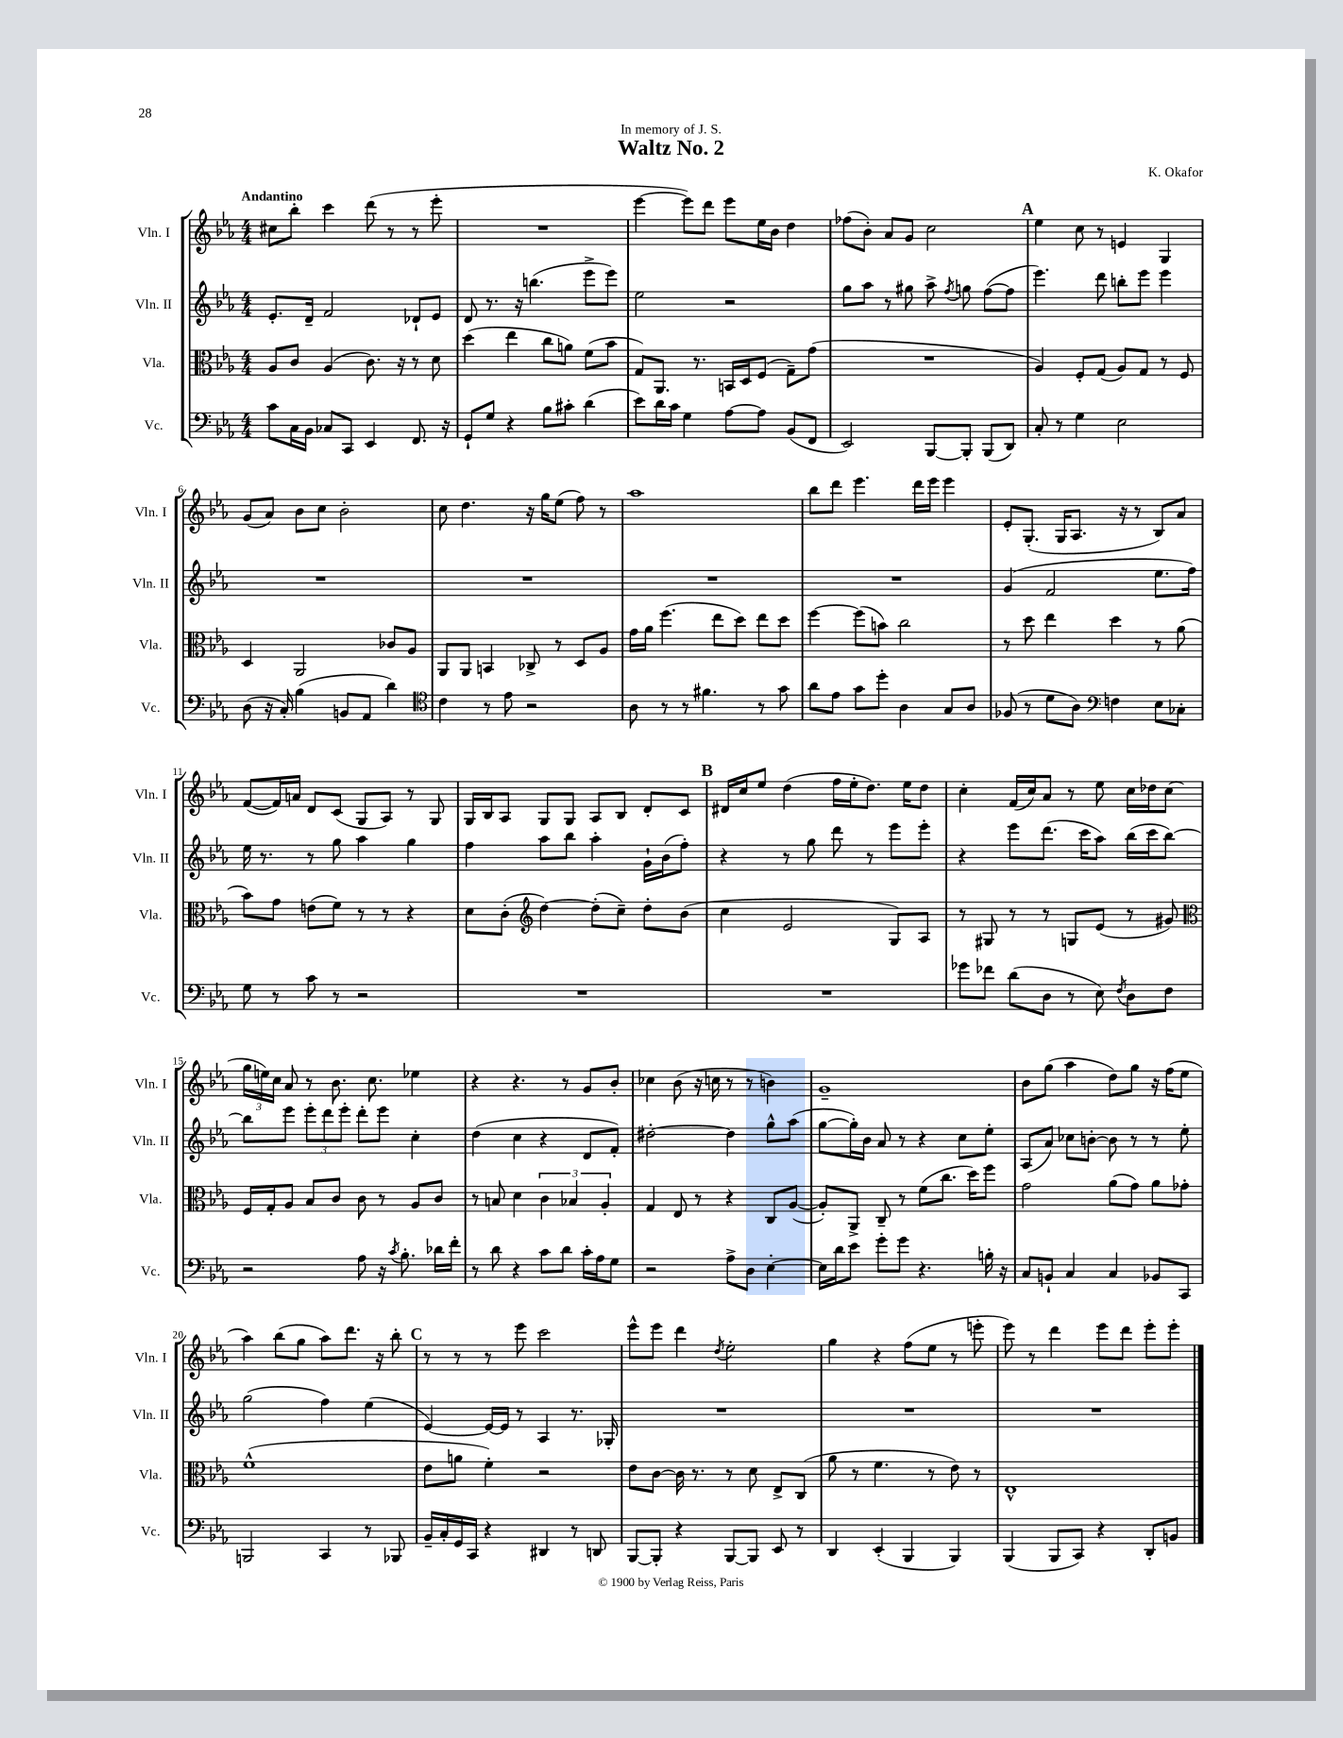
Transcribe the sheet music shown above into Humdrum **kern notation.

**kern	**kern	**kern	**kern
*staff4	*staff3	*staff2	*staff1
*clefF4	*clefC3	*clefG2	*clefG2
*k[b-e-a-]	*k[b-e-a-]	*k[b-e-a-]	*k[b-e-a-]
*M4/4	*M4/4	*M4/4	*M4/4
8c\L	8A-/L	8.e-'/L	8cc#\L
16C\L	8c/J	.	8bb-'\J
16BB-\JJ	.	16d~/Jk	.
8C-/L	(4A-/	2f/	4ccc\
8CC/J	.	.	.
4EE-/	8.c\)	.	(8ddd\
.	.	.	8r
.	16r	.	.
8.FF/	8r	8d-`/L	8r
.	8d\	8e-/J	8eee-'\
16r	.	.	.
=	=	=	=
8GG`/L	(4dd\	8d/	1r
8G/J	.	8.r	.
4r	4ee-\	.	.
.	.	16r	.
.	.	(4.bb\	.
8B-\L	8cc\L	.	.
8c#'\J	8a\J)	.	.
(4d\	(8f\L	8eee-^\L	.
.	8b-\J	8eee-\J)	.
=	=	=	=
8e-\L)	8G/L)	2ee-\	[4eee-\
16d\L	8.AA-/J	.	.
16c\JJ	.	.	.
4G\	.	.	8eee-\]L)
.	8.r	.	.
.	.	.	8ddd\J
[8A-\L	16BB/LL	2r	8eee-\L
.	16D/J	.	.
8A-\]J	(8F/J	.	16ee-\L
.	.	.	16b-\JJ
(8BB-/L	8G~\L)	.	4dd\
8FF/J	(8g\J	.	.
=	=	=	=
2EE-/)	1r	8gg\L	(8ff-\L
.	.	8aa-\J	8b-'\J)
.	.	8r	8a-/L
.	.	8gg#\	8g/J
[8BBB-/L	.	8aa-^\	2cc\
.	.	8qff/	.
8BBB-'/]J	.	8gg\	.
(8BBB-/L	.	([8ff\L	.
8DD/J)	.	8ff\]J	.
=	=	=	=
8C'/	4A-/)	4.eee-\)	4ee-\
8r	.	.	.
4G\	8F'/L	.	8cc\
.	(8G/J	8ddd\	8r
2E-\	8A-/L)	8bb'\L	4e/
.	8G/J	8eee-\J	.
.	8r	4eee-\	4G/
.	8F/	.	.
=	=	=	=
(8D\	4D/	1r	(8g/L
16r	.	.	8a-/J)
16C'/)	.	.	.
(4B-\	2AA-/	.	8b-\L
.	.	.	8cc\J
8BB/L	.	.	2b-'\
8AA-/J	.	.	.
4d\)	8c-/L	.	.
.	8A-/J	.	.
=	=	=	=
*clefC4	*	*	*
4c\	8AA-/L	1r	8cc\
.	8AA-/J	.	4.dd\
8r	4BB/	.	.
8e-\	.	.	.
2r	8C-^/	.	16r
.	.	.	16gg\LK
.	8r	.	(8ee-\J
.	8D/L	.	8ff\)
.	8A-/J	.	8r
=	=	=	=
8A-\	16g\LL	1r	1aa-
.	16a-\JJ	.	.
8r	(4.ff\	.	.
8r	.	.	.
4.f#\	.	.	.
.	8ee-\L	.	.
.	8dd\J)	.	.
8r	8ee-\L	.	.
8g\	8dd\J	.	.
=	=	=	=
8a-\L	[4ff\	1r	8bb-\L
8e-\J	.	.	8ddd\J
8g\L	(8ff\]L	.	4.eee-\
8dd'\J	8b\J)	.	.
4A-\	2cc\	.	.
.	.	.	16ddd\LL
.	.	.	16eee-\JJ
8G/L	.	.	4eee-\
8A-/J	.	.	.
=	=	=	=
(8F-/	8r	(4g/	8e-'/L
8r	8dd\	.	(8.G'/J
8d\L	4ee-\	2f/	.
.	.	.	16G/LK
8A-\J)	.	.	8.A-/J
*clefF4	*	*	*
4F\	4dd\	.	.
.	.	.	16r
.	.	.	8r
8E-\L	8r	8.ee-\L	8B-/L)
8C-'\J	(8a-\	.	8a-/J
.	.	16ff\Jk)	.
=	=	=	=
8G\	8b-\L)	16ee-\	([8f/L
.	.	8.r	.
8r	8g\J	.	16f/]L)
.	.	.	16a/JJ
8c\	(8e\L	8r	8d/L
8r	8f\J)	8gg\	(8c/J
2r	8r	4aa-\	8G/L
.	8r	.	8A-/J)
.	4r	4gg\	8r
.	.	.	8G/
=	=	=	=
1r	8d\L	4ff\	16G/LL
.	.	.	16B-/J
.	(8c'\J	.	8A-/J
*	*clefG2	*	*
.	[4dd\)	8aa-\L	8G/L
.	.	8bb-\J	8G/J
.	(8dd'\]L	4aa-'\	8A-/L
.	8cc~\J)	.	8B-/J
.	8dd'\L	16g`\LL	8d'/L
.	.	(16b-\J	.
.	(8b-\J	8ff'\J)	8c/J
=	=	=	=
1r	4cc\	4r	16d#/LL
.	.	.	16cc/J
.	.	.	8ee-/J
.	2e-/	8r	(4dd\
.	.	8gg\	.
.	.	8ddd\	16ff\LL
.	.	.	16ee-'\J
.	.	8r	8.dd\J)
.	8G/L)	8eee-\L	.
.	.	.	16ee-\LK
.	8A-/J	8eee-'\J	8dd\J
=	=	=	=
8g-\L	8r	4r	4cc'\
8f-\J	8G#/	.	.
(8d\L	8r	8eee-\L	(16f/LL
.	.	.	16cc/J)
8D\J	8r	(8.ddd\J	8a-/J
8r	8G/L	.	8r
.	.	16ccc\LK	.
8E-\)	(8e-/J	8aa-\J)	8ee-\
8qF/	.	.	.
8D\L	8r	(16bb-\LL	16cc\LL
.	.	16ccc\J	16dd-\J
8F\J	8g#/)	[8bb-\J)	(8cc\J
=	=	=	=
*	*clefC3	*	*
2r	16F/LL	8bb-\]L	24gg\LL
.	.	.	24ee\)
.	16G'/J	.	.
.	.	.	24cc\JJ
.	8A-/J	8eee-\J	8a-/
.	8B-/L	12eee-'\L	8r
.	.	12ddd\	.
.	8c/J	.	8.b-\
.	.	12eee-'\J	.
8A-\	8c\	8ddd'\L	.
.	.	.	8.cc\
16r	8r	8eee-\J	.
8qc/	.	.	.
8.B-'\	.	.	.
.	8A-/L	4cc'\	4ee-\
16d-\LL	8c/J	.	.
16f'\JJ	.	.	.
=	=	=	=
8r	8r	(4dd\	4r
8d\	8B/	.	.
4r	4d\	4cc\	4.r
8c\L	6c\	4r	.
8d\J	.	.	8r
.	6B-/	.	.
16c'\LL	.	8d/L	8g/L
16A-\J	.	.	.
.	6A-'/	.	.
8G\J	.	8f'/J)	8b-'/J
=	=	=	=
2r	4G/	[2dd#'\	4cc-\
.	8E-/	.	(8b-\
.	8r	.	16r
.	.	.	16cc\
8A-^\L	4r	4dd#\]	8r
8D\J	.	.	8r
[4E-'\	8C/L	8gg^^\L	4b\)
.	([8A-/J	(8aa-\J	.
=	=	=	=
16E-\]LL	8A-'/]L)	[8gg\L	1g~
16d\J	.	.	.
8e-\J	8AA-^/J	16gg'\]L)	.
.	.	16b-\JJ	.
8g'\L	8C~/	8a-/	.
8g\J	8r	8r	.
4.r	(8f\L	4r	.
.	8.cc\J	.	.
.	.	8cc\L	.
.	16dd\LK)	.	.
16B'\	8ff\J	8ee-'\J	.
16r	.	.	.
=	=	=	=
8C/L	2g\	(8A-/L	8b-\L
8BB`/J	.	8a-/J)	(8gg\J
4C/	.	8cc-\L	4aa-\
.	.	[8b'\J	.
4C/	(8a-\L	8b\]	8dd\L)
.	8g\J)	8r	8gg\J
8BB-/L	8a-\L	8r	16r
.	.	.	(16ff\LK
8CC/J	8g-'\J	8ee-'\	8ee-\J
=	=	=	=
2BBB/	(1f^^	(2gg\	4aa-\)
.	.	.	(8bb-\L
.	.	.	8gg\J
4CC/	.	4ff\)	8aa-\L)
.	.	.	8.ddd\J
8r	.	(4ee-\	.
.	.	.	16r
8BBB-/	.	.	8bb-'\
=	=	=	=
16BB-~/LL	8e-\L	[4e-/)	8r
16C'/	.	.	.
16GG/	8a\J	.	8r
16CC/JJ	.	.	.
4r	4f'\)	16e-/_LL	8r
.	.	16e-/]JJ	.
.	.	8r	8eee-\
4DD#/	2r	4A-/	2ccc\
8r	.	8.r	.
8DD/	.	.	.
.	.	16G-'/	.
=	=	=	=
[8BBB-/L	8e-\L	1r	8eee-^^\L
8BBB-'/]J	[8c\J	.	8eee-\J
4r	16c\]	.	4ddd\
.	8.r	.	.
.	.	.	8qdd/
[8BBB-/L	8r	.	2ee-'\
8BBB-/]J	8d\	.	.
8EE-/	8E-^/L	.	.
8r	(8C/J	.	.
=	=	=	=
4DD/	8a-\	1r	4gg\
.	8r	.	.
(4EE-'/	4.f\	.	4r
4BBB-/	.	.	(8ff\L
.	8r	.	8ee-\J
4BBB-/)	8e-\)	.	8r
.	8r	.	8eee'\
=	=	=	=
(4BBB-/	1E-^^	1r	8eee-\)
.	.	.	8r
8BBB-/L	.	.	4ddd\
8CC/J)	.	.	.
4r	.	.	8eee-\L
.	.	.	8ddd\J
8DD'/L	.	.	8eee-'\L
8BB/J	.	.	8eee-'\J
==	==	==	==
*-	*-	*-	*-
